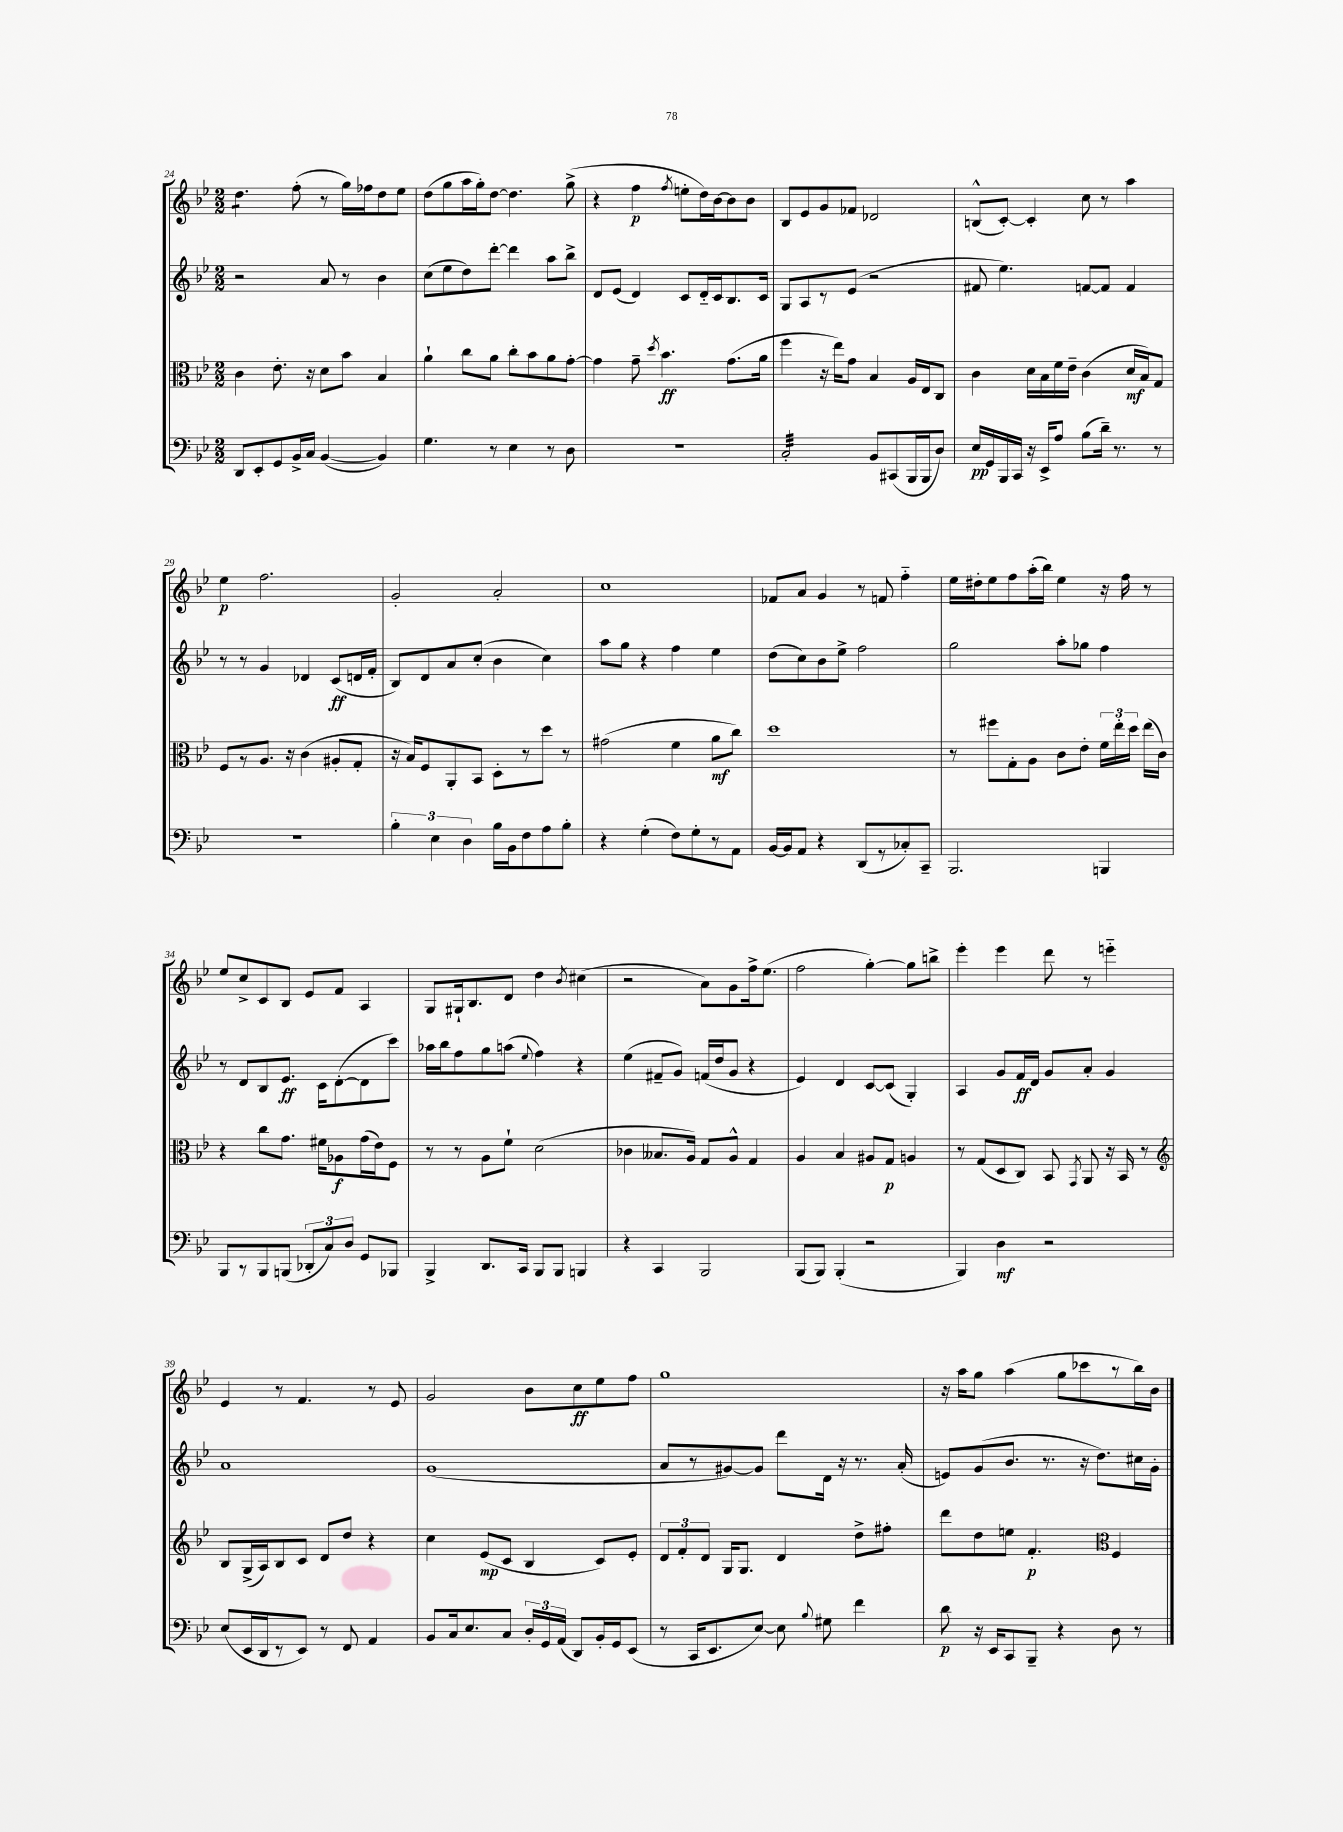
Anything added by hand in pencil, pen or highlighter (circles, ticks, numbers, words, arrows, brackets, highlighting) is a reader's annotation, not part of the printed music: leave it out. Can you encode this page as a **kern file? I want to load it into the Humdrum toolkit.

**kern	**kern	**kern	**kern
*staff4	*staff3	*staff2	*staff1
*clefF4	*clefC3	*clefG2	*clefG2
*k[b-e-]	*k[b-e-]	*k[b-e-]	*k[b-e-]
*M2/2	*M2/2	*M2/2	*M2/2
8DD	4c	2r	4.dd
8EE-'	.	.	.
8GG	8.e-'	.	.
16BB-^	.	.	(8ff'
16C	16r	.	.
([4BB-	8d	8a	8r
.	8b-	8r	16gg)
.	.	.	16ff-
4BB-])	4B-	4b-	8dd
.	.	.	8ee-
=	=	=	=
4.G	4a`	(8cc	(8dd
.	.	8ee-	8gg
.	8cc	8dd)	16aa
.	.	.	16gg')
8r	8a	[8ddd'	[8dd
4E-	8cc'	4ddd]	4.dd]
.	8b-	.	.
8r	8a	8aa	.
8D	[8g'	8bb-^	(8gg^
=	=	=	=
1r	4g]	8d	4r
.	.	(8e-	.
.	8g~	4d)	4ff
.	8qdd	.	.
.	4.b-	.	.
.	.	.	8qff
.	.	8c	8ee'
.	.	16d'~	16dd)
.	.	16c	[16b-
.	(8.g	8.B-	8b-]
.	.	.	8b-
.	16a	16c	.
=	=	=	=
2C'	4ff	8G	8B-
.	.	8A	8e-
.	16r	8r	8g
.	16ee-)	.	.
.	8g	(8e-	8f-
8BB-	4B-	2r	2d-
(8CC#	.	.	.
16BBB-	16A	.	.
16BBB-	16E-	.	.
8D)	8C	.	.
=	=	=	=
16E-	4c	8f#	(8B^^
16GG	.	.	.
16BBB-	.	4.ee-)	[8c')
16CC	.	.	.
16r	16d	.	4c']
16EE-^	16B-	.	.
8A	16f	.	.
.	16e-~	.	.
(8B-	(4c	[8f	8cc
16d~)	.	8f]	8r
8.r	.	.	.
.	16d	4f	4aa
.	16B-)	.	.
8r	8G	.	.
=	=	=	=
1r	8F	8r	4ee-
.	8r	8r	.
.	8.A	4g	2.ff
.	16r	.	.
.	(4c	4d-	.
.	8A#'	(8c	.
.	8G'	16d	.
.	.	16f'	.
=	=	=	=
6B-'	16r	8B-)	2g'
.	16B-)	.	.
.	8F	8d	.
6E-	.	.	.
.	8AA'	8a	.
6D	.	.	.
.	8BB-	(8cc'	.
16B-	8D'	4b-	2a'
16BB-	.	.	.
8F	8r	.	.
8A	8dd	4cc)	.
8B-'	8r	.	.
=	=	=	=
4r	(2g#	8aa	1cc
.	.	8gg	.
(4G'	.	4r	.
8F)	4f	4ff	.
8G'	.	.	.
8r	8a	4ee-	.
8AA	8cc)	.	.
=	=	=	=
[16BB-	1dd	(8dd	8f-
16BB-]	.	.	.
8AA	.	8cc)	8a
4r	.	8b-	4g
.	.	8ee-^	.
(8DD	.	2ff	8r
8r	.	.	8f
8C-')	.	.	4ff'~
8CC~	.	.	.
=	=	=	=
2.BBB-	8r	2gg	16ee-
.	.	.	16dd#'
.	8ff#	.	8ee-
.	8G'	.	8ff
.	8A	.	(16aa'
.	.	.	16bb-)
.	8c	8aa'	4ee-
.	8e-'	8gg-	.
4BBB	24f	4ff	16r
.	24ee-'	.	.
.	.	.	16ff
.	24dd	.	.
.	(16ee-	.	8r
.	16c)	.	.
=	=	=	=
8BBB-	4r	8r	8ee-
8r	.	8d	8cc^
8BBB-	8cc	8B-	8c
(8BBB	8.g	8.e-	8B-
12DD-'	.	.	8e-
.	16f#	16c	.
12C)	.	.	.
.	8A-	([8d'	8f
12D	.	.	.
8GG	(16g	8d]	4A
.	16e-)	.	.
8BBB-	8F	8ccc)	.
=	=	=	=
4BBB-^	8r	16aa-	8G
.	.	16bb-	.
.	8r	8ff	16G#`
.	.	.	8.B-
8.DD	8A	8gg	.
.	8f`	(8aa	8d
16CC	.	.	.
.	.	8qqee-	.
8BBB-	(2d	4ff)	4dd
8BBB-	.	.	.
.	.	.	8qb-
4BBB	.	4r	(4cc#
=	=	=	=
4r	4c-	(4ee-	2r
4CC	8.B--	8f#~	.
.	.	8g)	.
.	16A)	.	.
2BBB-	8G	(16f	8a)
.	.	16dd	.
.	8A^^	8g	8g
.	4G	4r	16ff^
.	.	.	(8.ee-
=	=	=	=
(8BBB-	4A	4e-)	2ff
8BBB-)	.	.	.
(4BBB-'	4B-	4d	.
2r	8A#	[8c	[4gg')
.	8G	(8c]	.
.	4A	4G')	8gg]
.	.	.	8bb^
=	=	=	=
4BBB-)	8r	4A	4eee-'
.	(8G	.	.
4D	8D	8g	4eee-
.	8C)	16f	.
.	.	16d	.
2r	8BB-	8g	8ddd
.	8qGG	.	.
.	8AA	8a'	8r
.	16r	4g	4eee'~
.	16BB-	.	.
.	8r	.	.
=	=	=	=
*	*clefG2	*	*
(8E-	8B-	1a	4e-
16EE-	(16G^	.	.
16DD	16A)	.	.
8r	8B-	.	8r
8EE-)	8c	.	4.f
8r	8d	.	.
8FF	8dd	.	.
4AA	4r	.	8r
.	.	.	8e-
=	=	=	=
8BB-	4cc	(1g	2g
16C	.	.	.
8.E-	.	.	.
.	(8e-	.	.
8C	8c	.	.
24D'	4B-	.	8b-
24GG	.	.	.
(24AA	.	.	.
8DD)	.	.	8cc
16BB-'	8c)	.	8ee-
16GG	.	.	.
(8EE-	8e-'	.	8ff
=	=	=	=
8r	12d	8a	1gg
.	12f'	.	.
16CC	.	8r	.
.	12d	.	.
8.EE-	.	.	.
.	16G	[8g#)	.
.	8.G	.	.
[8E-)	.	8g#]	.
8E-]	4d	8ddd	.
8qqB-	.	.	.
8G#	.	16d	.
.	.	16r	.
4f	8dd^	8.r	.
.	8ff#'	.	.
.	.	(16a'	.
=	=	=	=
8d	8ddd	8e)	16r
.	.	.	16aa
16r	8dd	(8g	8gg
16EE-	.	.	.
8CC	8ee	8.b-	(4aa
8BBB-~	4.f'	.	.
.	.	8.r	.
4r	.	.	8gg
.	.	16r	8ccc-
.	.	8.dd)	.
*	*clefC3	*	*
8D	4F	.	8r
8r	.	16cc#	16bb-)
.	.	16g'	16b-
==	==	==	==
*-	*-	*-	*-
